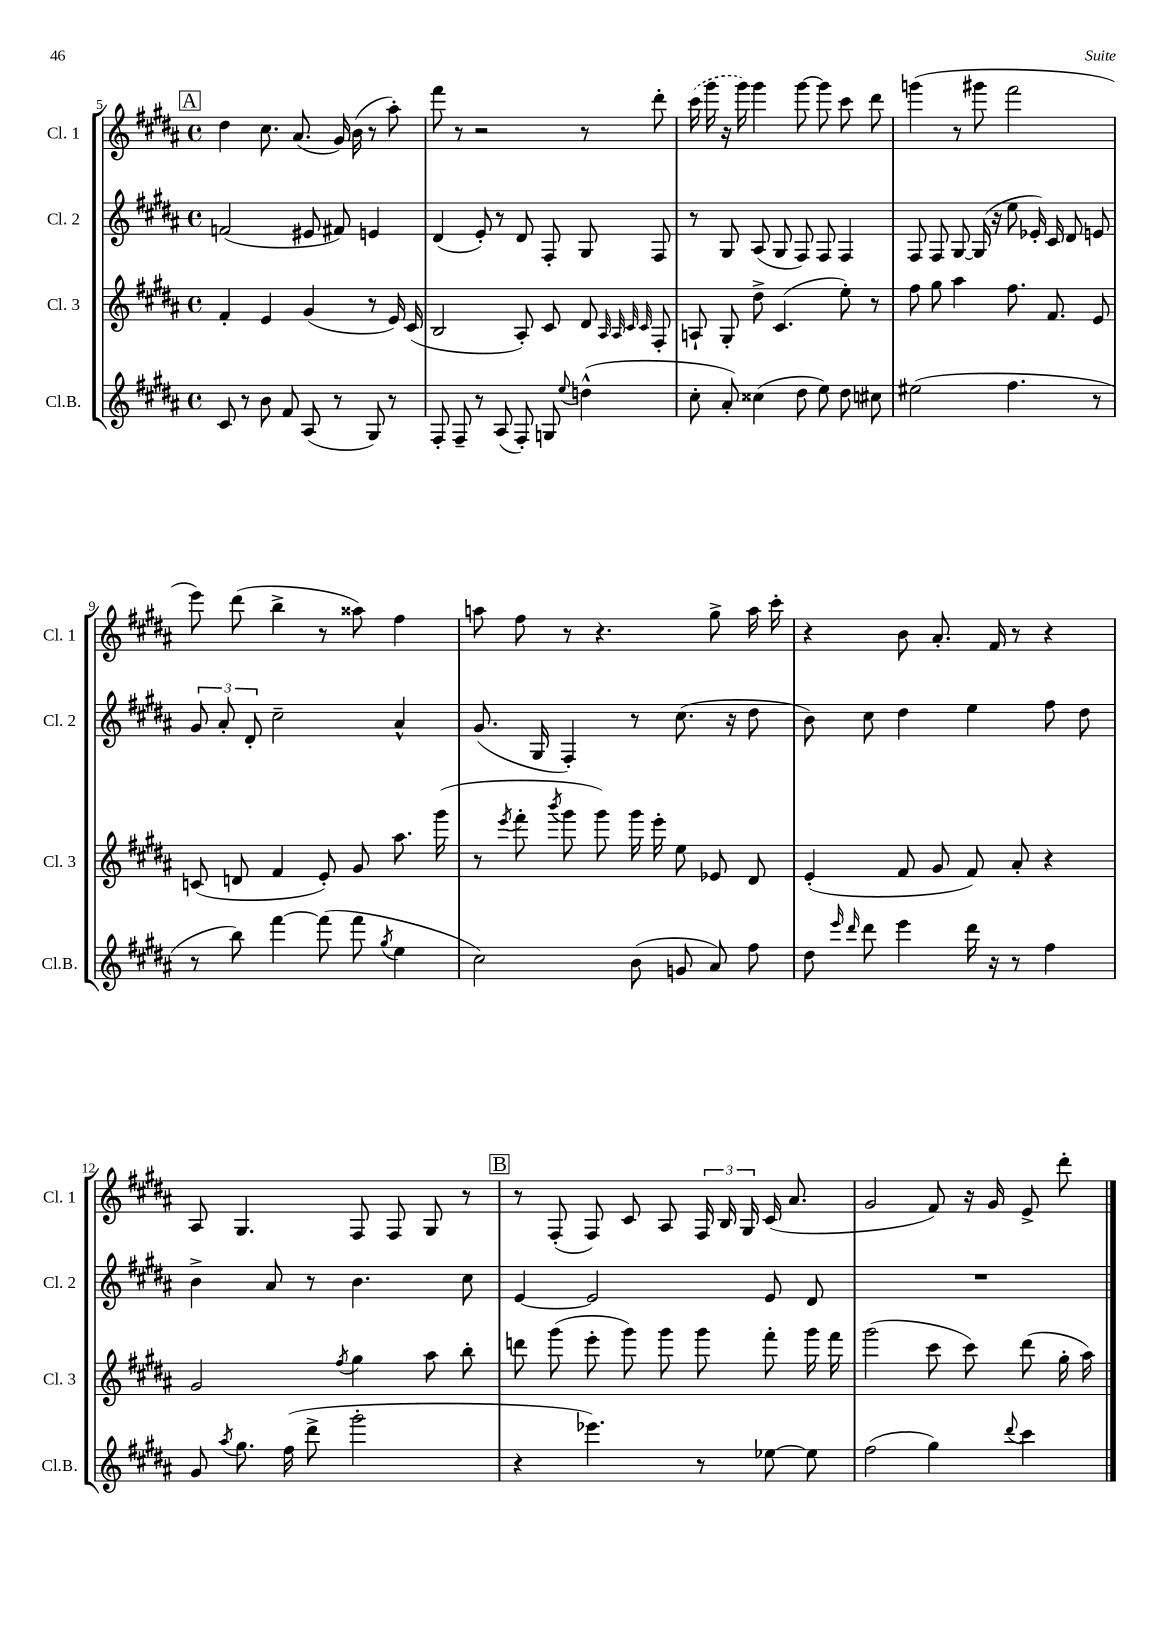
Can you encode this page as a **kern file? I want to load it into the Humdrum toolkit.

**kern	**kern	**kern	**kern
*staff4	*staff3	*staff2	*staff1
*clefG2	*clefG2	*clefG2	*clefG2
*k[f#c#g#d#a#]	*k[f#c#g#d#a#]	*k[f#c#g#d#a#]	*k[f#c#g#d#a#]
*M4/4	*M4/4	*M4/4	*M4/4
*met(c)	*met(c)	*met(c)	*met(c)
8c#	4f#'	(2f	4dd#
8r	.	.	.
8b	4e	.	8.cc#
8f#	.	.	.
.	.	.	(8.a#
(8A#	(4g#	8e#	.
8r	.	8f#)	16g#)
.	.	.	(16b
8G#)	8r	4e	8r
8r	16e)	.	8aa#')
.	(16c#	.	.
=	=	=	=
8F#'	2B	(4d#	8fff#
8F#~	.	.	8r
8r	.	8e')	2r
(8A#	.	8r	.
8F#')	8A#')	8d#	.
8G	8c#	8F#'	.
8qqee	.	.	.
(4dd^^	8d#	8G#	8r
.	32qqA#	.	.
.	32qqA#	.	.
.	32qqc#	.	.
.	32qqc#	.	.
.	8F#'	8F#	8ddd#'
=	=	=	=
8cc#'	8A`	8r	(16ccc#
.	.	.	16ggg#
8a#')	8G#'	8G#	16r
.	.	.	16ggg#)
(4cc##	8dd#^	(8A#	4ggg#
.	(4.c#	8G#	.
8dd#	.	8F#)	[8ggg#
8ee)	.	8F#	8ggg#]
8dd#	8ee')	4F#	8ccc#
8cc#	8r	.	8ddd#
=	=	=	=
(2ee#	8ff#	8F#	(4ggg
.	8gg#	8F#	.
.	4aa#	[8G#	8r
.	.	(16G#]	8ggg#
.	.	16r	.
4.ff#	8.ff#	8ee	2fff#
.	.	16e-')	.
.	8.f#	16c#	.
.	.	8d#	.
8r	8e	8e	.
=	=	=	=
8r	(8c	12g#	8eee)
.	.	12a#'	.
8bb)	8d	.	(8ddd#
.	.	12d#'	.
[4fff#	4f#	2cc#~	4bb^
(8fff#]	8e')	.	8r
8fff#	8g#	.	8aa##)
8qgg#	.	.	.
4ee	8.aa#	4a#^^	4ff#
.	(16ggg#	.	.
=	=	=	=
2cc#)	8r	(8.g#	8aa
.	8qeee	.	.
.	8fff#'	.	8ff#
.	.	16G#	.
.	8qbbb	.	.
.	8ggg#	4F#')	8r
.	8ggg#)	.	4.r
(8b	16ggg#	8r	.
.	16eee'	.	.
8g	8ee	(8.cc#	.
8a#)	8e-	.	8gg#^
.	.	16r	.
8ff#	8d#	8dd#	16aa
.	.	.	16ccc#'
=	=	=	=
8dd#	(4e'	8b)	4r
16qqeee	.	.	.
16qqddd#	.	.	.
8ddd#	.	8cc#	.
4eee	8f#	4dd#	8b
.	8g#	.	8.a#'
16ddd#	8f#)	4ee	.
16r	.	.	16f#
8r	8a#'	.	8r
4ff#	4r	8ff#	4r
.	.	8dd#	.
=	=	=	=
8g#	2g#	4b^	8A#
8qaa#	.	.	.
8.gg#	.	.	4.G#
.	.	8a#	.
(16ff#	.	.	.
8ddd#^	.	8r	.
.	8qff#	.	.
2ggg#'	4gg#	4.b	8F#
.	.	.	8F#
.	8aa#	.	8G#
.	8bb'	8cc#	8r
=	=	=	=
4r	8ddd	[4e	8r
.	(8ggg#	.	(8F#'
4.eee-)	8eee'	2e]	8F#)
.	8ggg#)	.	8c#
.	8ggg#	.	8A#
8r	8ggg#	.	24F#
.	.	.	24B
.	.	.	24G#
[8ee-	8fff#'	8e	(16c#
.	.	.	8.a#
8ee-]	16ggg#	8d#	.
.	16fff#	.	.
=	=	=	=
(2ff#	(2ggg#	1r	2g#
4gg#)	8ccc#	.	8f#)
.	8ccc#)	.	16r
.	.	.	16g#
8qqddd#	.	.	.
4ccc#	(8ddd#	.	8e^
.	16gg#'	.	8ddd#'
.	16aa#)	.	.
==	==	==	==
*-	*-	*-	*-
